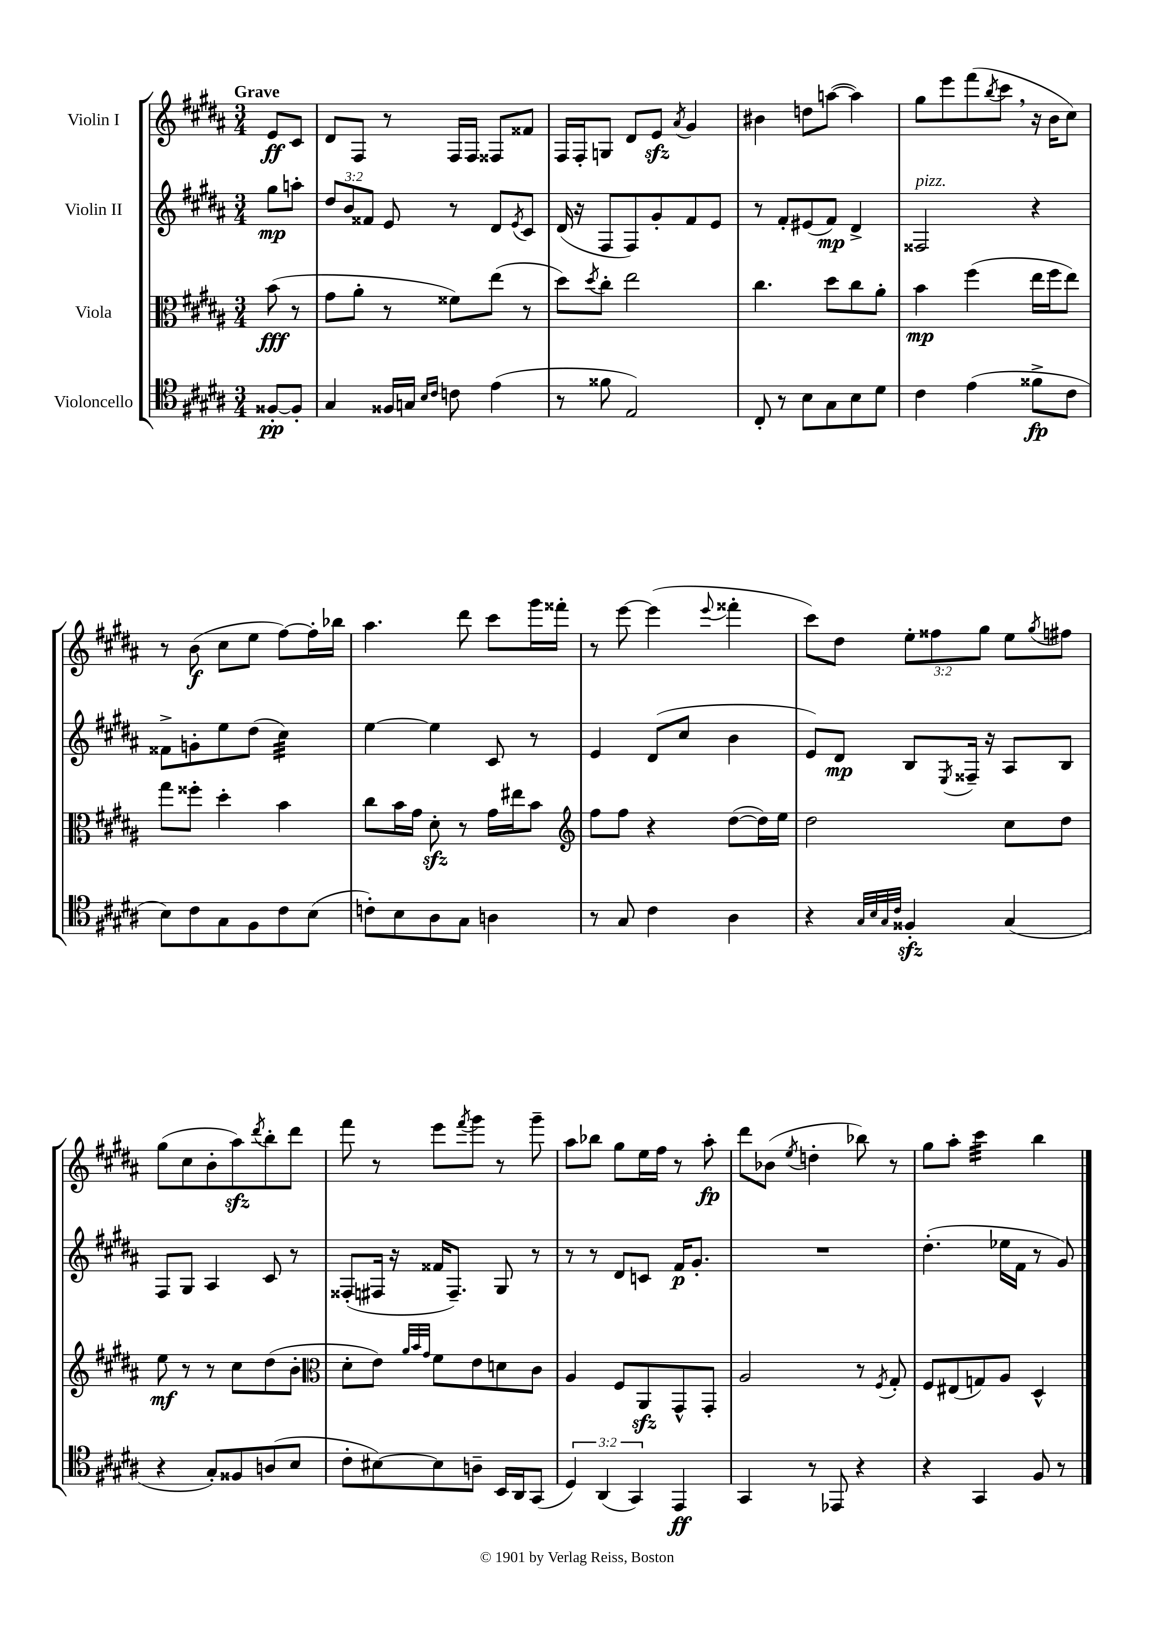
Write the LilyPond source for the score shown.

<<
\new StaffGroup <<
\new Staff = "s0" \with { instrumentName = "Violin I" } {
    \clef treble \key b \major \numericTimeSignature \time 3/4 \override Staff.TupletNumber.text = #tuplet-number::calc-fraction-text \partial 4 \tempo "Grave"
    e'8\ff cis'8 |
    dis'8 fis8 r8 fis16 fis16 fisis8 fisis'8 |
    fis16 fis16-. g8 dis'8 e'8\sfz \acciaccatura { ais'8 } gis'4 |
    bis'4 d''8 a''8~( a''4) |
    gis''8 e'''8 fis'''8( \acciaccatura { b''8 } cis'''8 \breathe r16 b'16 cis''8) |
    r8 b'8\f( cis''8 e''8 fis''8~) fis''16-. bes''16 |
    ais''4. dis'''8 cis'''8 gis'''16 fisis'''16-. |
    r8 e'''8~ e'''4( \appoggiatura { e'''8 } fisis'''4-. |
    cis'''8) dis''8 \tuplet 3/2 { e''8-. fisis''8 gis''8 } e''8 \acciaccatura { gis''8 } fis''8 |
    gis''8( cis''8 b'8-. ais''8\sfz) \acciaccatura { dis'''8 } b''8-. dis'''8 |
    fis'''8 r8 e'''8 \acciaccatura { fis'''8 } gis'''8 r8 gis'''8-- |
    ais''8 bes''8 gis''8 e''16 fis''16 r8 ais''8-.\fp |
    dis'''8 bes'8( \acciaccatura { e''8 } d''4-. bes''8) r8 |
    gis''8 ais''8-. cis'''4:32 b''4 \bar "|." |
}
\new Staff = "s1" \with { instrumentName = "Violin II" } {
    \clef treble \key b \major \numericTimeSignature \time 3/4 \override Staff.TupletNumber.text = #tuplet-number::calc-fraction-text \partial 4
    gis''8\mp a''8-. |
    \tuplet 3/2 { dis''8 b'8 fisis'8 } e'8 r8 dis'8 \acciaccatura { e'8 } cis'8 |
    dis'16( r16 fis8 fis8) gis'8-. fis'8 e'8 |
    r8 fis'8-. eis'8( fis'8\mp) dis'4-> |
    fisis2^\markup { \italic "pizz." } r4 |
    fisis'8-> g'8-. e''8 dis''8( cis''4:32) |
    e''4~ e''4 cis'8 r8 |
    e'4 dis'8( cis''8 b'4 |
    e'8) dis'8\mp b8 \acciaccatura { e8 } fisis16-- r16 ais8 b8 |
    fis8 gis8 ais4 cis'8 r8 |
    fisis8-.( fis16 r16 fisis'16 fis8.--) gis8 r8 |
    r8 r8 dis'8 c'8 fis'16\p gis'8.-. |
    R2. |
    dis''4.-.( ees''16 fis'16 r8 gis'8) \bar "|." |
}
\new Staff = "s2" \with { instrumentName = "Viola" } {
    \clef alto \key b \major \numericTimeSignature \time 3/4 \partial 4
    b'8\fff( r8 |
    gis'8 ais'8-. r8 fisis'8) e''8( r8 |
    dis''8) \acciaccatura { dis''8 } cis''8-. e''2 |
    cis''4. dis''8 cis''8 ais'8-. |
    b'4\mp fis''4( e''16 fis''16 e''8) |
    gis''8 fisis''8-. dis''4-. b'4 |
    cis''8 b'16 gis'16 dis'8-.\sfz r8 gis'16 eis''16 b'8 |
    \clef treble fis''8 fis''8 r4 dis''8~( dis''16) e''16 |
    dis''2 cis''8 dis''8 |
    e''8\mf r8 r8 cis''8 dis''8( b'8-. |
    \clef alto dis'8-. e'8) \grace { ais'32 b'32 gis'32 } fis'8 e'8 d'8 cis'8 |
    ais4 fis8 ais,8\sfz gis,8-^ gis,8-. |
    ais2 r8 \acciaccatura { fis8 } gis8-. |
    fis8 eis8( g8) ais8 dis4-^ \bar "|." |
}
\new Staff = "s3" \with { instrumentName = "Violoncello" } {
    \clef tenor \key b \major \numericTimeSignature \time 3/4 \override Staff.TupletNumber.text = #tuplet-number::calc-fraction-text \partial 4
    fisis8~-.\pp fisis8-. |
    gis4 fisis16 g16 \grace { b16 cis'16 } c'8 e'4( |
    r8 fisis'8 e2) |
    cis8-. r8 b8 gis8 b8 dis'8 |
    cis'4 e'4( fisis'8->\fp cis'8 |
    b8) cis'8 gis8 fis8 cis'8 b8( |
    c'8-.) b8 ais8 gis8 a4 |
    r8 gis8 cis'4 ais4 |
    r4 \grace { gis32 b32 gis32 cis'32 } fisis4-.\sfz gis4( |
    r4 gis8-.) fisis8 a8( b8 |
    cis'8-. bis8~) bis8 a8-- b,16 ais,16 gis,8( |
    \tuplet 3/2 { dis4) ais,4( gis,4) } e,4\ff |
    gis,4 r8 ees,8 r4 |
    r4 gis,4 fis8 r8 \bar "|." |
}
>>
>>
\layout { \context { \Score \remove "Bar_number_engraver" } }
